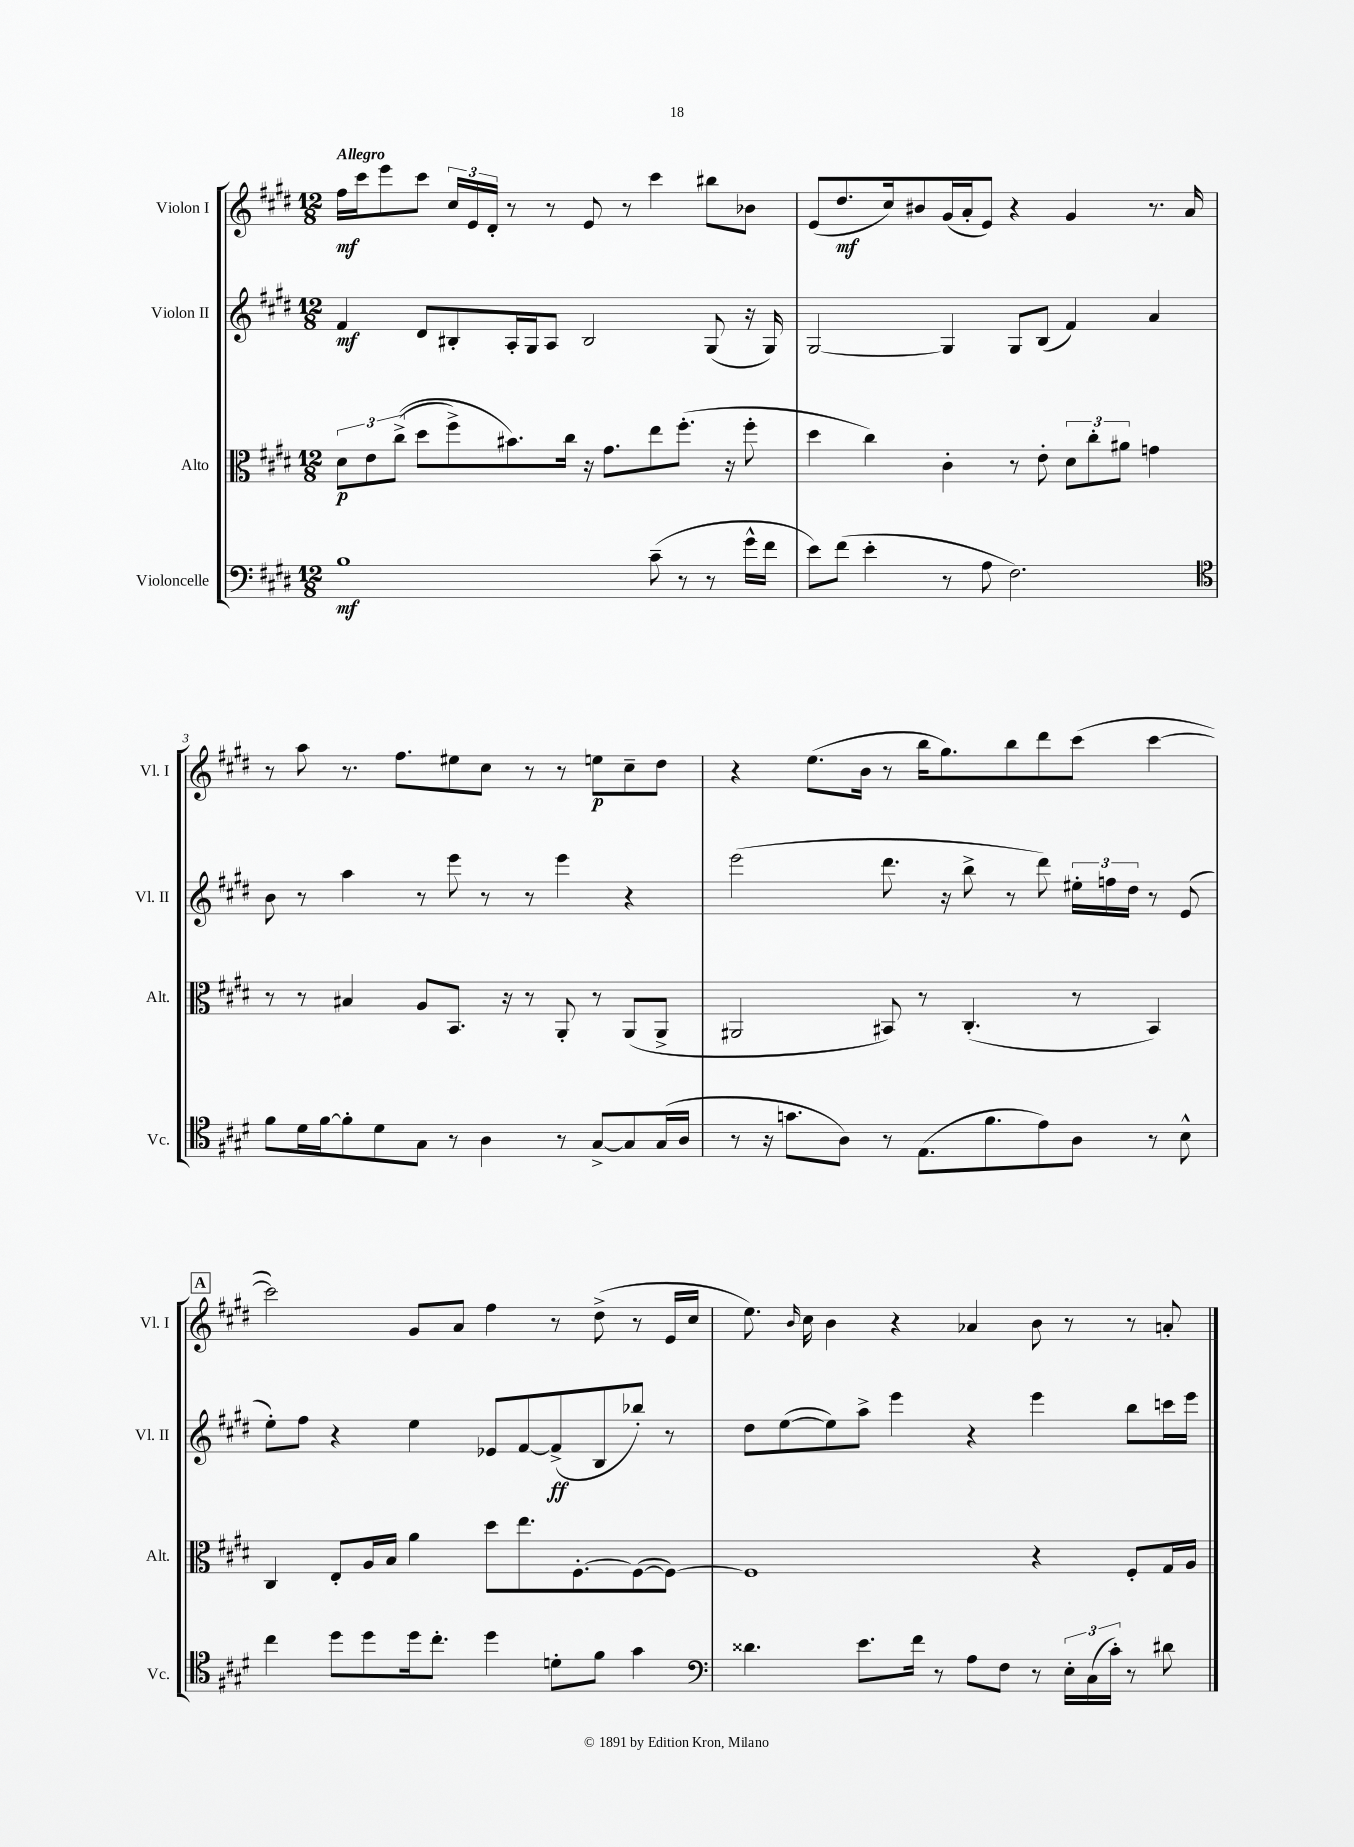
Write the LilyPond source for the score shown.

<<
\new StaffGroup <<
\new Staff = "s0" \with { instrumentName = "Violon I" shortInstrumentName = "Vl. I" } {
    \clef treble \key e \major \numericTimeSignature \time 12/8 \tempo "Allegro"
    \autoBeamOff fis''16[\mf cis'''16 e'''8 cis'''8] \tuplet 3/2 { cis''16[ e'16 dis'16]-. } r8 r8 e'8 r8 cis'''4 bis''8[ bes'8] |
    e'8[( dis''8.\mf cis''16) bis'8 gis'16( a'16-. e'8]) r4 gis'4 r8. a'16 |
    r8 a''8 r8. fis''8.[ eis''8 cis''8] r8 r8 e''8[\p cis''8-- dis''8] |
    r4 e''8.[( b'16] r8 b''16[ gis''8.) b''8 dis'''8 cis'''8]( cis'''4~ |
    \mark \markup { \box "A" } cis'''2) gis'8[ a'8] fis''4 r8 dis''8->( r8 e'16[ cis''16] |
    e''8.) \grace { b'16 } cis''16 b'4 r4 aes'4 b'8 r8 r8 a'8-. \bar "|." |
}
\new Staff = "s1" \with { instrumentName = "Violon II" shortInstrumentName = "Vl. II" } {
    \clef treble \key e \major \numericTimeSignature \time 12/8
    \autoBeamOff fis'4\mf dis'8[ bis8-. a16-. gis16 a8] bis2 gis8( r16 gis16) |
    gis2~ gis4 gis8[ b8]( fis'4) a'4 |
    b'8 r8 a''4 r8 e'''8 r8 r8 e'''4 r4 |
    e'''2( dis'''8. r16 b''8-> r8 dis'''8) \tuplet 3/2 { eis''16[-. f''16 dis''16] } r8 e'8( |
    \mark \markup { \box "A" } e''8[-.) fis''8] r4 e''4 ees'8[ fis'8~ fis'8->\ff( b8 bes''8]-.) r8 |
    dis''8[ e''8~( e''8) a''8]-> e'''4 r4 e'''4 b''8[ c'''16 e'''16] \bar "|." |
}
\new Staff = "s2" \with { instrumentName = "Alto" shortInstrumentName = "Alt." } {
    \clef alto \key e \major \numericTimeSignature \time 12/8
    \autoBeamOff \tuplet 3/2 { dis'8[\p e'8 cis''8]->(\( } dis''8[ fis''8->) bis'8.\) cis''16] r16 gis'8.[ e''8 fis''8.]-.( r16 fis''8-. |
    dis''4 cis''4) cis'4-. r8 e'8-. \tuplet 3/2 { dis'8[ cis''8-. ais'8] } g'4 |
    r8 r8 bis4 a8[ b,8.] r16 r8 a,8-. r8 a,8[( a,8]-> |
    ais,2 bis,8) r8 cis4.-.( r8 bis,4) |
    \mark \markup { \box "A" } cis4 e8[-. a16 b16] a'4 dis''8[ e''8. fis8.~-. fis8~( fis8]~) |
    fis1 r4 fis8[-. gis16 a16] \bar "|." |
}
\new Staff = "s3" \with { instrumentName = "Violoncelle" shortInstrumentName = "Vc." } {
    \clef bass \key e \major \numericTimeSignature \time 12/8
    \autoBeamOff b1\mf cis'8--( r8 r8 gis'16[-^ fis'16] |
    e'8[) fis'8]( e'4-. r8 a8 fis2.) |
    \clef tenor fis'8[ dis'16 fis'16~ fis'8-. dis'8 gis8] r8 a4 r8 gis8[~-> gis8 gis16( a16] |
    r8 r16 g'8.[ a8]) r8 e8.[( fis'8. e'8) a8] r8 b8-^ |
    \mark \markup { \box "A" } cis''4 dis''8[ dis''8 dis''16 cis''8.]-. dis''4 d'8[-. fis'8] gis'4 |
    \clef bass disis'4. e'8.[ fis'16] r8 a8[ fis8] r8 \tuplet 3/2 { e16[-. cis16( cis'16]-.) } r8 dis'8 \bar "|." |
}
>>
>>
